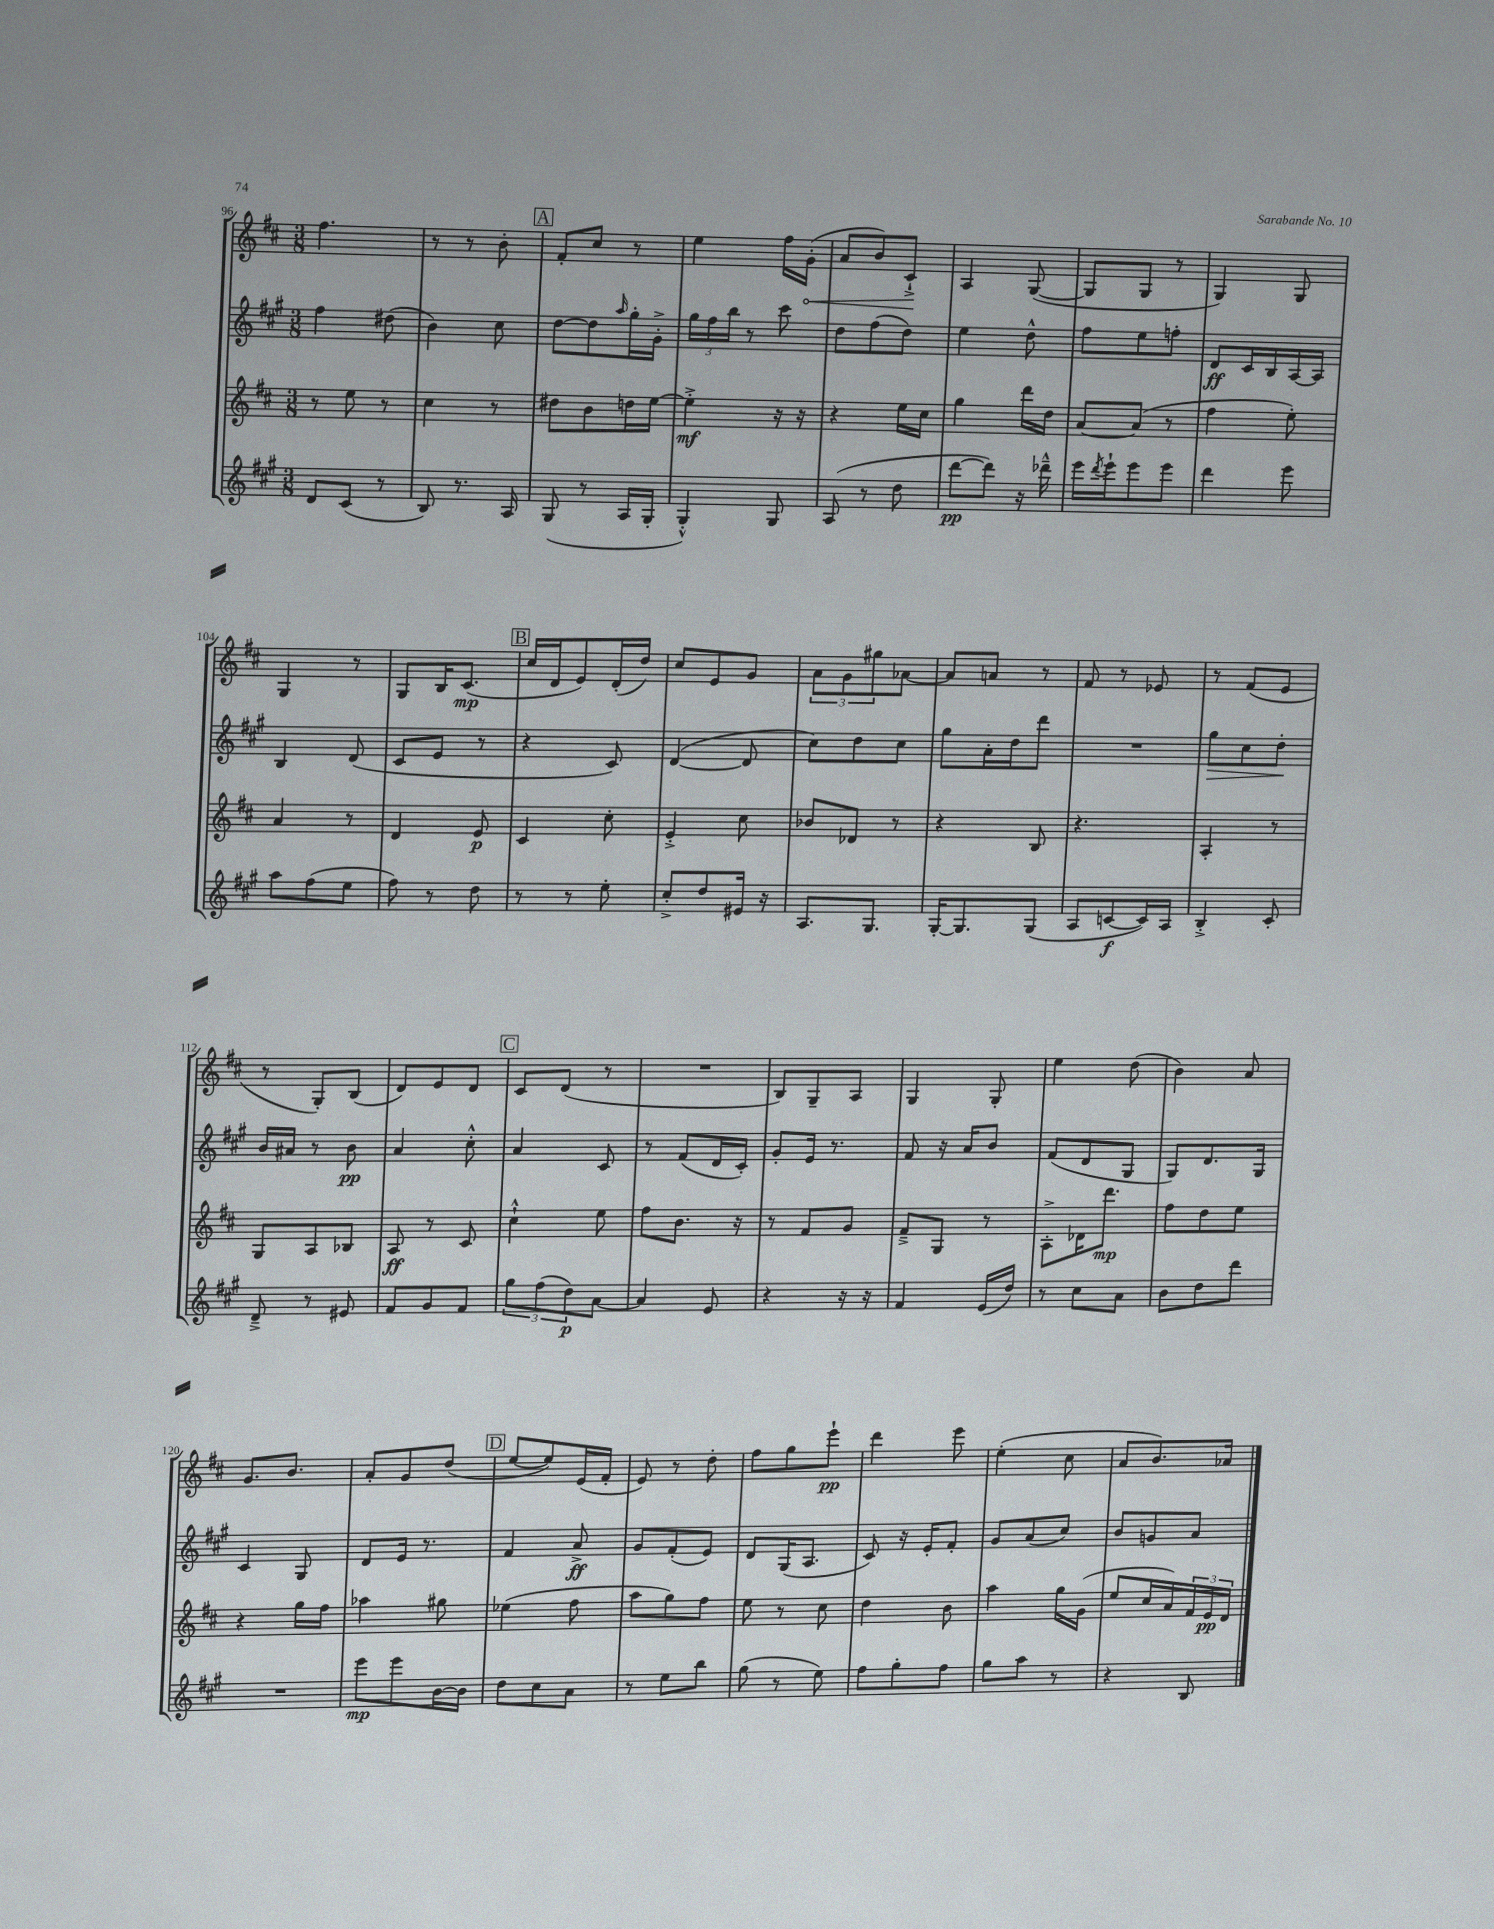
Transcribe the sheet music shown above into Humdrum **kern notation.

**kern	**dynam	**kern	**dynam	**kern	**dynam	**kern	**dynam
*part4	*part4	*part3	*part3	*part2	*part2	*part1	*part1
*staff4	*staff4	*staff3	*staff3	*staff2	*staff2	*staff1	*staff1
*clefG2	*	*clefG2	*	*clefG2	*	*clefG2	*
*k[f#c#g#]	*	*k[f#c#]	*	*k[f#c#g#]	*	*k[f#c#]	*
*M3/8	*	*M3/8	*	*M3/8	*	*M3/8	*
=96	=96	=96	=96	=96	=96	=96	=96
8d/L	.	8r	.	4ff#\	.	4.ff#\	.
(8c#/J	.	8ee\	.	.	.	.	.
8r	.	8r	.	(8dd#X\	.	.	.
=97	=97	=97	=97	=97	=97	=97	=97
8B/)	.	4cc#\	.	4b\)	.	8r	.
8.r	.	.	.	.	.	8r	.
.	.	8r	.	8cc#\	.	8b'\	.
16A/	.	.	.	.	.	.	.
!!LO:REH:place=s1:t=A
=98	=98	=98	=98	=98	=98	=98	=98
(8G#/	.	8dd#X\L	.	[8dd\L	.	8f#'/L	.
8r	.	8b\	.	8dd\]	.	8cc#/J	.
.	.	.	.	16qqaa/	.	.	.
16A/LL	.	16ddn\L	.	16gg#'\L	.	8r	.
16G#'/JJ	.	[16ee\JJ	.	16g#'^\JJ	.	.	.
=99	=99	=99	=99	=99	=99	=99	=99
4G#'^^/)	.	4ee'^\]	mf	24gg#\LL	.	4ee\	.
.	.	.	.	24ff#\	.	.	.
.	.	.	.	24bb\JJ	.	.	.
.	.	.	.	8r	.	.	.
8G#/	.	16r	.	8ccc#\	.	16ff#\LL	.
!	!	!	!	!	!	!	!LO:HP:b
.	.	16r	.	.	.	(16g'\JJ	<
=100	=100	=100	=100	=100	=100	=100	=100
(8A/	.	4r	.	8dd\L	.	8a/L	.
8r	.	.	.	(8ff#\	.	8b/)	.
8dd\	.	16ee\LL	.	8dd\J)	.	8c#`^/J	.
.	.	16cc#\JJ	.	.	.	.	.
.	.	.	.	.	.	.	[
=101	=101	=101	=101	=101	=101	=101	=101
[8ddd\L	pp	4gg\	.	4ee\	.	4A/	.
8ddd\J])	.	.	.	.	.	.	.
16r	.	16ddd\LL	.	8dd^^\	.	([8G/	.
16ddd-X~^^\	.	16dd\JJ	.	.	.	.	.
=102	=102	=102	=102	=102	=102	=102	=102
16eee\LL	.	[8a/L	.	8ff#\L	.	8G/L]	.
8qddd/	.	.	.	.	.	.	.
16eee`\J	.	.	.	.	.	.	.
8eee\	.	(8a/J]	.	8ee\	.	8G/J	.
8eee\J	.	8r	.	8ffn'\J	.	8r	.
=103	=103	=103	=103	=103	=103	=103	=103
4ddd\	.	4ff#\	.	8d/L	ff	4G/)	.
.	.	.	.	16c#/L	.	.	.
.	.	.	.	16B/	.	.	.
8eee\	.	8ee'\)	.	[16A/	.	8G/	.
.	.	.	.	16A/JJ]	.	.	.
!!LO:LB:g=z
=104	=104	=104	=104	=104	=104	=104	=104
8aa\L	.	4a/	.	4B/	.	4G/	.
(8ff#\	.	.	.	.	.	.	.
8ee\J	.	8r	.	(8d/	.	8r	.
=105	=105	=105	=105	=105	=105	=105	=105
8ff#\)	.	4d/	.	8c#/L	.	8G/L	.
8r	.	.	.	8e/J	.	16B/K	.
.	.	.	.	.	.	(8.c#/J	mp
8dd\	.	8e/	p	8r	.	.	.
!!LO:REH:place=s1:t=B
=106	=106	=106	=106	=106	=106	=106	=106
8r	.	4c#/	.	4r	.	16cc#/LL	.
.	.	.	.	.	.	16d/J	.
8r	.	.	.	.	.	8e/)	.
8ee'\	.	8cc#'\	.	8c#/)	.	(16d'/L	.
.	.	.	.	.	.	16dd/JJ)	.
=107	=107	=107	=107	=107	=107	=107	=107
8cc#'^/L	.	4e'^/	.	([4d/	.	8cc#/L	.
8dd/	.	.	.	.	.	8e/	.
16e#X/Jk	.	8cc#\	.	8d/]	.	8g/J	.
16r	.	.	.	.	.	.	.
=108	=108	=108	=108	=108	=108	=108	=108
8.A/L	.	8b-X/L	.	8cc#\L)	.	12a\L	.
.	.	.	.	.	.	12g\	.
.	.	8d-X/J	.	8dd\	.	.	.
.	.	.	.	.	.	12gg#X\	.
8.G#/J	.	.	.	.	.	.	.
.	.	8r	.	8cc#\J	.	[8a-X\J	.
=109	=109	=109	=109	=109	=109	=109	=109
[16G#'/KL	.	4r	.	8gg#\L	.	8a-/L]	.
8.G#/]	.	.	.	.	.	.	.
.	.	.	.	16a'\L	.	8an/J	.
.	.	.	.	16dd\J	.	.	.
(8G#/J	.	8B/	.	8ddd\J	.	8r	.
=110	=110	=110	=110	=110	=110	=110	=110
8A/L	.	4.r	.	4.r	.	8f#/	.
[8cn/	f	.	.	.	.	8r	.
16c/L])	.	.	.	.	.	8e-X/	.
16A/JJ	.	.	.	.	.	.	.
=111	=111	=111	=111	=111	=111	=111	=111
!	!	!	!	!	!LO:HP:b	!	!
4B'^/	.	4A'/	.	8gg#\L	>	8r	.
.	.	.	.	8cc#\	.	(8f#/L	.
8c#'/	.	8r	.	8dd'\J	.	8e/J	.
.	.	.	.	.	]	.	.
!!LO:LB:g=z
=112	=112	=112	=112	=112	=112	=112	=112
8d~^/	.	8G/L	.	16b/LL	.	8r	.
.	.	.	.	16a#X/JJ	.	.	.
8r	.	8A/	.	8r	.	8G'/L)	.
8e#X/	.	8B-X/J	.	8b\	pp	(8B/J	.
=113	=113	=113	=113	=113	=113	=113	=113
8f#/L	.	8A/	ff	4a/	.	8d/L)	.
8g#/	.	8r	.	.	.	8e/	.
8f#/J	.	8c#/	.	8cc#'^^\	.	8d/J	.
!!LO:REH:place=s1:t=C
=114	=114	=114	=114	=114	=114	=114	=114
12gg#\L	.	4cc#`^^\	.	4a/	.	8c#/L	.
(12ff#\	.	.	.	.	.	.	.
.	.	.	.	.	.	(8d/J	.
12dd\)	p	.	.	.	.	.	.
[8a\J	.	8ee\	.	8c#/	.	8r	.
=115	=115	=115	=115	=115	=115	=115	=115
4a/]	.	8ff#\L	.	8r	.	4.r	.
.	.	8.b\J	.	(8f#/L	.	.	.
8e/	.	.	.	16d/L	.	.	.
.	.	16r	.	16c#'/JJ)	.	.	.
=116	=116	=116	=116	=116	=116	=116	=116
4r	.	8r	.	8g#'/L	.	8B/L)	.
.	.	8f#/L	.	16e/Jk	.	8G~/	.
.	.	.	.	8.r	.	.	.
16r	.	8g/J	.	.	.	8A/J	.
16r	.	.	.	.	.	.	.
=117	=117	=117	=117	=117	=117	=117	=117
4f#/	.	8f#~^/L	.	8f#/	.	4G/	.
.	.	8G/J	.	16r	.	.	.
.	.	.	.	16a/KL	.	.	.
(16e/LL	.	8r	.	8b/J	.	8G'/	.
16dd/JJ)	.	.	.	.	.	.	.
=118	=118	=118	=118	=118	=118	=118	=118
8r	.	8A'^\L	.	(8f#/L	.	4ee\	.
8cc#\L	.	16d-X\K	.	8d/	.	.	.
.	.	8.ddd\J	mp	.	.	.	.
8a\J	.	.	.	8G#/J	.	(8dd\	.
=119	=119	=119	=119	=119	=119	=119	=119
8b\L	.	8ff#\L	.	8G#/L)	.	4b\)	.
8dd\	.	8dd\	.	8.d/	.	.	.
8ddd\J	.	8ee\J	.	.	.	8a/	.
.	.	.	.	16G#/Jk	.	.	.
!!LO:LB:g=z
=120	=120	=120	=120	=120	=120	=120	=120
4.r	.	4r	.	4c#/	.	8.g/L	.
.	.	.	.	.	.	8.b/J	.
.	.	16gg\LL	.	8G#/	.	.	.
.	.	16ff#\JJ	.	.	.	.	.
=121	=121	=121	=121	=121	=121	=121	=121
8eee\L	mp	4aa-X\	.	8d/L	.	8a'/L	.
8eee\	.	.	.	16e/Jk	.	8g/	.
.	.	.	.	8.r	.	.	.
[16b\L	.	8gg#X\	.	.	.	(8dd/J	.
16b\JJ]	.	.	.	.	.	.	.
!!LO:REH:place=s1:t=D
=122	=122	=122	=122	=122	=122	=122	=122
8dd\L	.	(4ee-X\	.	4f#/	.	[8ee/L	.
8cc#\	.	.	.	.	.	8ee/])	.
8a\J	.	8ff#\	.	8a^/	ff	(16e/L	.
.	.	.	.	.	.	16f#'/JJ	.
=123	=123	=123	=123	=123	=123	=123	=123
8r	.	8aa\L	.	8g#/L	.	8e/)	.
8ee\L	.	8gg\)	.	(8f#'/	.	8r	.
8bb\J	.	8ff#\J	.	8e/J)	.	8dd'\	.
=124	=124	=124	=124	=124	=124	=124	=124
(8gg#\	.	8ee\	.	8d/L	.	8ff#\L	.
8r	.	8r	.	(16G#/K	.	8gg\	.
.	.	.	.	8.A/J	.	.	.
8ee\)	.	8cc#\	.	.	.	8eee`\J	pp
=125	=125	=125	=125	=125	=125	=125	=125
8ff#\L	.	4dd\	.	8c#/)	.	4ddd\	.
8gg#'\	.	.	.	16r	.	.	.
.	.	.	.	16e'/KL	.	.	.
8ff#\J	.	8b\	.	8f#'/J	.	8eee\	.
=126	=126	=126	=126	=126	=126	=126	=126
8gg#\L	.	4aa\	.	8g#/L	.	(4ee'\	.
8aa\J	.	.	.	(8a/	.	.	.
8r	.	16gg\LL	.	8cc#/J)	.	8cc#\	.
.	.	(16g\JJ	.	.	.	.	.
=127	=127	=127	=127	=127	=127	=127	=127
4r	.	8ee/L	.	8b/L	.	8a/L	.
.	.	16cc#/L	.	8gn/	.	8.b/)	.
.	.	16a/)	.	.	.	.	.
8B/	.	24f#/	.	8a/J	.	.	.
.	.	24e/	pp	.	.	.	.
.	.	.	.	.	.	16a-X/Jk	.
.	.	24d/JJ	.	.	.	.	.
==	==	==	==	==	==	==	==
*-	*-	*-	*-	*-	*-	*-	*-
